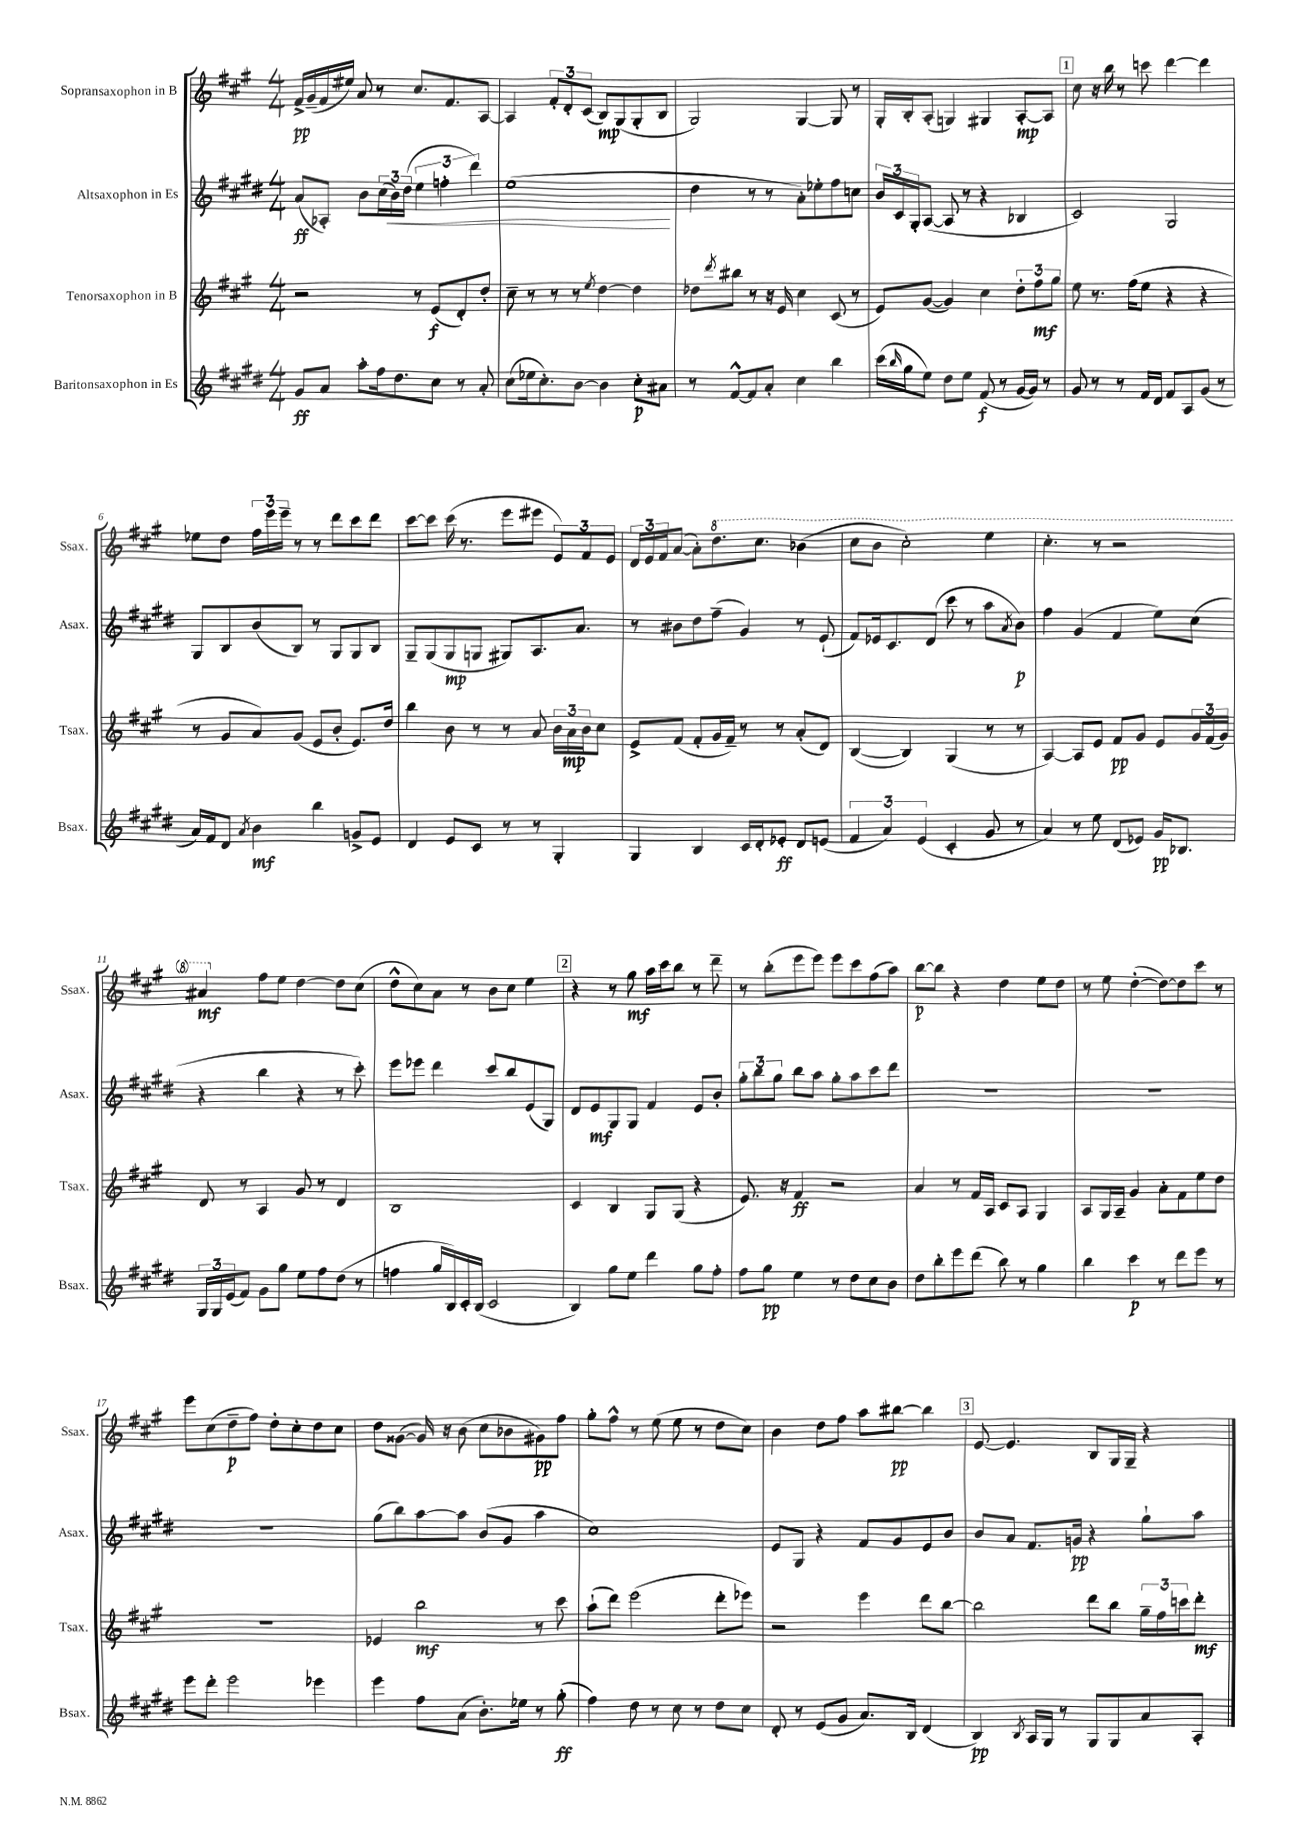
<<
\new StaffGroup <<
\new Staff = "s0" \with { instrumentName = "Sopransaxophon in B" shortInstrumentName = "Ssax." } {
    \clef treble \key a \major \numericTimeSignature \time 4/4
    fis'16->\pp gis'16--( fis'16 eis''16) a'8 r8 cis''8. fis'8. a8~ |
    a4 \tuplet 3/2 { fis'8-. d'8-. cis'8( } b8\mp) gis8( gis8-. b8 |
    gis2) gis4~ gis8 r8 |
    gis16-. b16-. a8-.( g4) gis4 a8~-.\mp a8 |
    \mark \markup { \box "1" } cis''8 r16 b''16 r8 c'''8 d'''4~ d'''4 |
    ees''8 d''8 \tuplet 3/2 { fis''16 e'''16 e'''16-- } r8 r8 d'''8 cis'''8 d'''8 |
    cis'''8~ cis'''8 cis'''16( r8. e'''8 eis'''8 \tuplet 3/2 { e'8) fis'8 e'8 } |
    \tuplet 3/2 { d'16 e'16 fis'16 } a'8~( a'8-.) \ottava #1 d'''8. cis'''8. bes''4( |
    cis'''8 b''8 cis'''2-.) e'''4 |
    cis'''4.-. r8 r2 |
    ais''4\mf \ottava #0 fis''8 e''8 d''4~ d''8 cis''8( |
    d''8-^ cis''8) a'8 r8 b'8 cis''8 e''4 |
    \mark \markup { \box "2" } r4 r8 gis''8\mf a''16 cis'''16 b''8 r8 d'''8-- |
    r8 b''8-.( e'''8 e'''8) e'''8 cis'''8 fis''8( a''8) |
    b''8~\p b''8 r4 d''4 e''8 d''8 |
    r8 e''8 d''4~-.( d''8~) d''8 cis'''8 r8 |
    e'''8 cis''8( d''8--\p fis''8) d''8-. cis''8-. d''8 cis''8 |
    d''8 gisis'8~( gisis'16) r16 b'8( cis''8 bes'8 gis'8\pp) fis''8 |
    gis''8-. fis''8-^ r8 e''8( e''8 r8 d''8 cis''8) |
    b'4 d''8 fis''8 a''8 bis''8~\pp bis''4 |
    \mark \markup { \box "3" } e'8~ e'4. b8 gis16 gis16-- r4 \bar "|." |
}
\new Staff = "s1" \with { instrumentName = "Altsaxophon in Es" shortInstrumentName = "Asax." } {
    \clef treble \key e \major \numericTimeSignature \time 4/4
    a'8\ff( aes8-.) b'8 \tuplet 3/2 { cis''16( b'16\<) dis''16( } \tuplet 3/2 { e''4 f''4-. dis'''4) } |
    e''1\!( |
    dis''4 r8 r8 a'8-.) ees''8-. fis''8 c''8 |
    \tuplet 3/2 { b'16 cis'16 gis16-. } a8~( a8 r8 r4 bes4 |
    \mark \markup { \box "1" } cis'2) gis2 |
    gis8 b8 b'8( b8) r8 gis8 gis8 b8 |
    gis8-- gis8( gis8\mp g8 gis8) a8. a'8. |
    r8 bis'8 dis''8 fis''8--( gis'4) r8 e'8-!( |
    fis'8) ees'16 cis'8. dis'8( cis'''8 r8 a''8 \acciaccatura { a'8 } b'8\p) |
    fis''4 gis'4( fis'4 e''8) cis''8( |
    r4 b''4 r4 r8 cis'''8-.) |
    e'''8 ees'''8 dis'''4 cis'''8 b''8 e'8( gis8) |
    \mark \markup { \box "2" } dis'8 e'8\mf gis8 gis8 fis'4 e'8 b'8-. |
    \tuplet 3/2 { gis''8-. b''8 gis''8 } b''8 a''8 gis''8-. a''8 cis'''8 dis'''8 |
    R1 |
    R1 |
    R1 |
    gis''8( b''8) a''8~ a''8 b'8( gis'8 a''4 |
    cis''1) |
    e'8 gis8 r4 fis'8 gis'8 e'8 b'8 |
    \mark \markup { \box "3" } b'8 a'8 fis'8. g'16\pp r4 gis''8-! a''8 \bar "|." |
}
\new Staff = "s2" \with { instrumentName = "Tenorsaxophon in B" shortInstrumentName = "Tsax." } {
    \clef treble \key a \major \numericTimeSignature \time 4/4
    r2 r8 e'8\f( d'8-.) d''8-. |
    cis''8-- r8 r8 r8 \acciaccatura { e''8 } d''4~ d''4 |
    des''8 \acciaccatura { d'''8 } bis''8 r8 r16 e'16 cis''4 cis'8( r8 |
    e'8) gis'8~( gis'4) cis''4 \tuplet 3/2 { d''8-. fis''8\mf gis''8 } |
    \mark \markup { \box "1" } e''8 r8. fis''16( e''8 r4 r4 |
    r8 gis'8 a'8) gis'8( e'8 b'8-. e'8.) d''16 |
    b''4 b'8 r8 r8 a'8 \tuplet 3/2 { b'16 a'16\mp b'16 } cis''8 |
    e'8-> fis'8( fis'8-. gis'16 fis'16--) r8 r8 a'8-.( d'8) |
    b4~( b4) gis4( r8 r8 |
    a4~) a8 e'8 fis'8\pp gis'8 e'8 \tuplet 3/2 { gis'16 fis'16( gis'16) } |
    d'8 r8 a4 gis'8 r8 d'4 |
    b1 |
    \mark \markup { \box "2" } cis'4 b4 gis8 gis8( r4 |
    e'8.) r16 fis'4\ff r2 |
    a'4 r8 fis'16 a16 cis'8 a8 gis4 |
    a8 gis16 a16-- gis'4 a'8-. fis'8 e''8 d''8 |
    R1 |
    ees'4 b''2\mf r8 cis'''8 |
    a''8-!( d'''8) e'''2( d'''8-. ees'''8) |
    r2 e'''4 d'''8 b''8~ |
    \mark \markup { \box "3" } b''2 d'''8 b''8 \tuplet 3/2 { gis''16-- fis''16 c'''16 } d'''8-.\mf \bar "|." |
}
\new Staff = "s3" \with { instrumentName = "Baritonsaxophon in Es" shortInstrumentName = "Bsax." } {
    \clef treble \key e \major \numericTimeSignature \time 4/4
    gis'8\ff a'8 a''8-. fis''16 dis''8. cis''8 r8 a'8-. |
    cis''8( ees''16 cis''8.-.) b'8~ b'4 cis''8-.\p ais'8 |
    r8 fis'8~-^ fis'8 a'8-. cis''4 b''4 |
    cis'''16( \grace { b''16 } gis''16 e''8) dis''8 e''8 fis'8\f( r8 gis'16~ gis'16) r8 |
    \mark \markup { \box "1" } gis'8 r8 r8 fis'16 dis'16 fis'8 a8 gis'8( r8 |
    a'16) fis'16 dis'8 \acciaccatura { a'8 } b'4\mf b''4 g'8-> e'8 |
    dis'4 e'8 cis'8 r8 r8 gis4-. |
    gis4 b4 cis'16 dis'16-. ees'8-.\ff dis'8 e'8( |
    \tuplet 3/2 { fis'4 a'4) e'4( } cis'4-. gis'8 r8 |
    a'4) r8 e''8 dis'8( ees'8) gis'16\pp bes8. |
    \tuplet 3/2 { gis16 gis16 e'16( } fis'8) gis'8 gis''8 e''8 fis''8 dis''8( r8 |
    f''4 gis''16 b16) cis'16-. b16( cis'2 |
    \mark \markup { \box "2" } b4) gis''8 e''8 dis'''4 gis''8 fis''8-. |
    fis''8 gis''8\pp e''4 r8 dis''8 cis''8 b'8 |
    dis''8 b''8-. e'''8 dis'''8( b''8) r8 gis''4 |
    b''4 cis'''4\p r8 dis'''8 e'''8 r8 |
    e'''8 dis'''8-. e'''2 ees'''4 |
    e'''4 fis''8 a'8( b'8.-.) ees''16 r8 gis''8-.\ff( |
    fis''4) dis''8 r8 cis''8 r8 dis''8 cis''8 |
    dis'8-. r8 e'8( gis'8 a'8.) b16 dis'4( |
    \mark \markup { \box "3" } b4\pp) \acciaccatura { b8 } a16 gis16 r8 gis8 gis8 a'8 a8-. \bar "|." |
}
>>
>>
